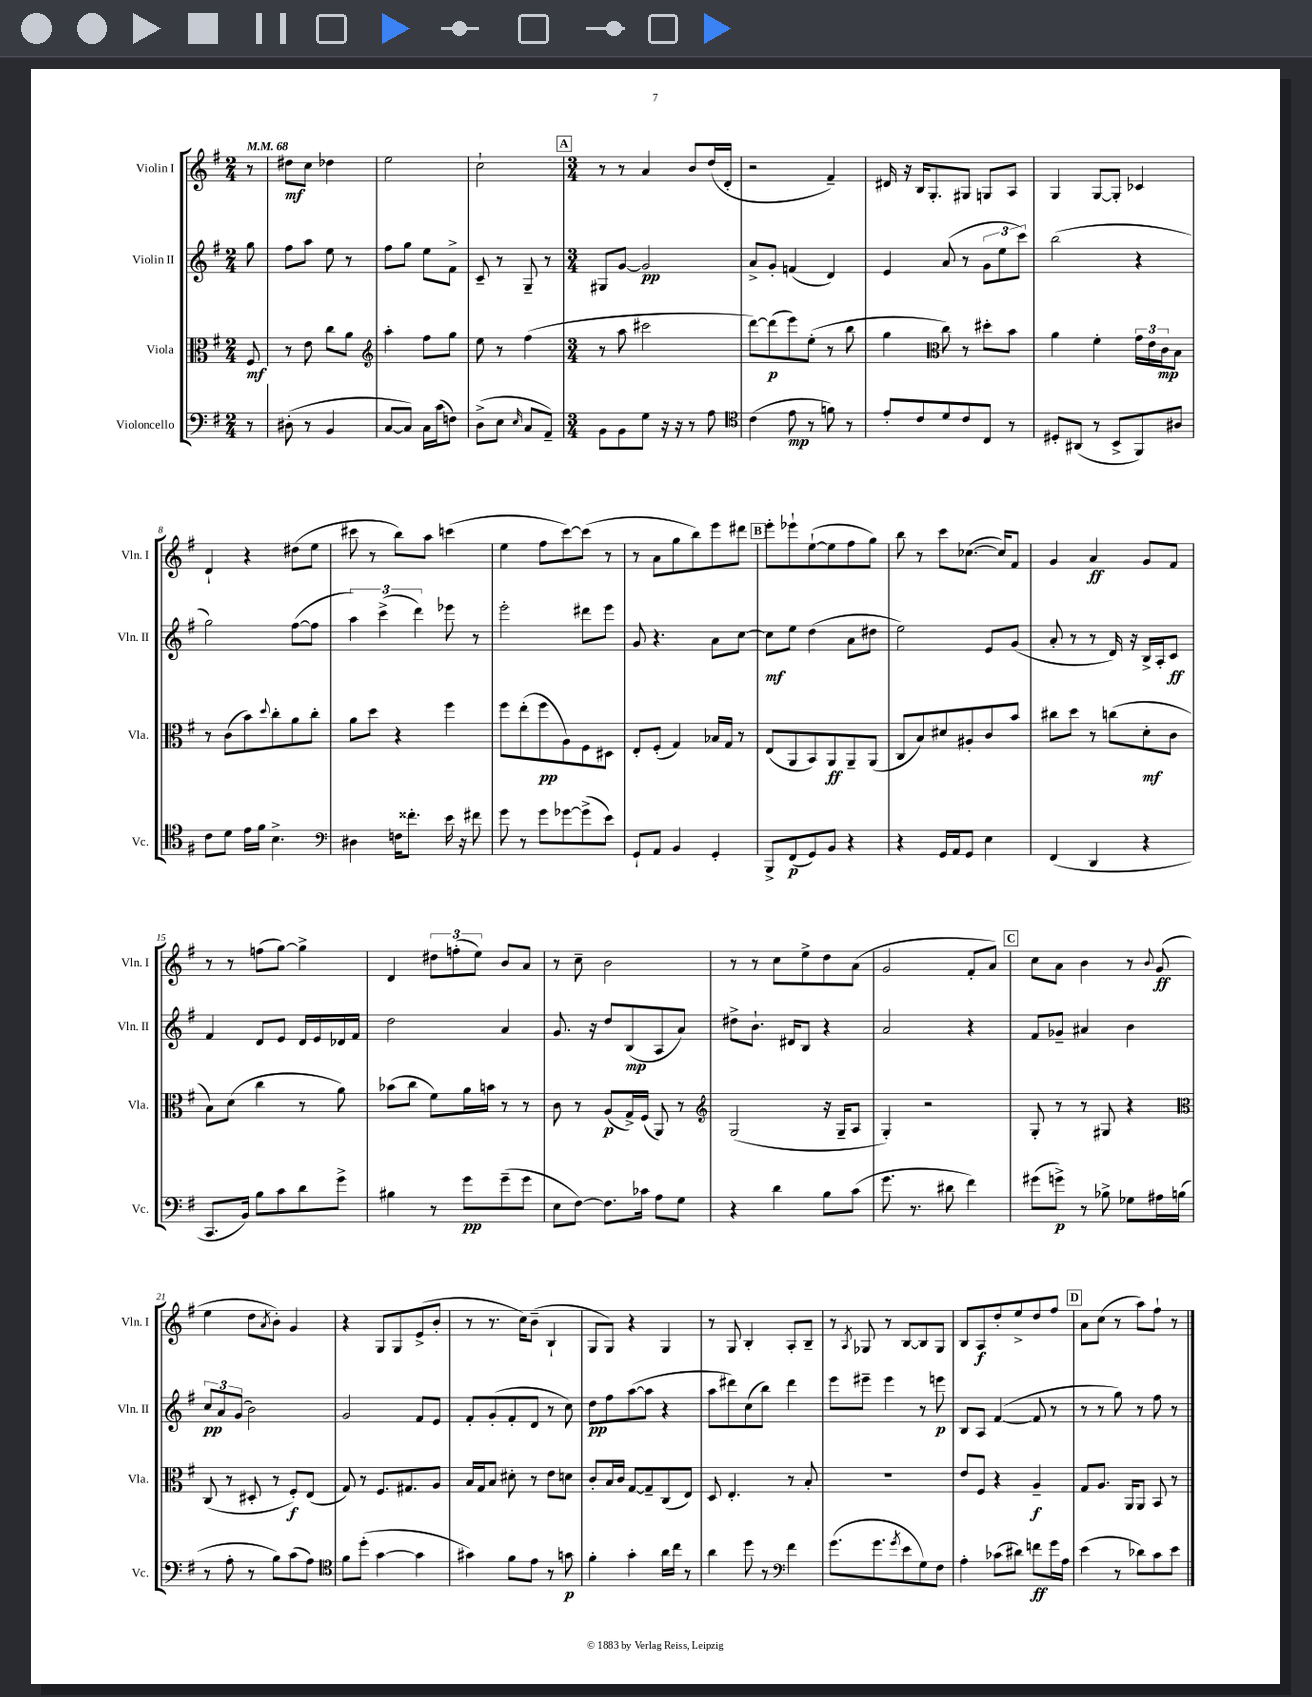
<<
\new StaffGroup <<
\new Staff = "s0" \with { instrumentName = "Violin I" shortInstrumentName = "Vln. I" } {
    \clef treble \key g \major \numericTimeSignature \time 2/4 \partial 8 \tempo 4 = 68
    r8 |
    dis''8\mf c''8 des''4 |
    e''2 |
    c''2-! |
    \mark \markup { \box "A" } \numericTimeSignature \time 3/4 r8 r8 a'4 b'8 d''16( d'16-. |
    r2 fis'4--) |
    dis'16 r16 b16 g8.-. gis8 g8 a8 |
    g4 g8~ g8-. ces'4 |
    d'4-! r4 dis''8( e''8 |
    cis'''8 r8 b''8) a''8 c'''4( |
    e''4 fis''8 c'''8~) c'''8( r8 |
    r8 a'8 g''8 b''8) e'''8 dis'''8 |
    \mark \markup { \box "B" } e'''8-. ees'''8-! e''8~-!( e''8 fis''8 g''8) |
    b''8 r8 c'''8 ces''8.~( ces''16) fis'8 |
    g'4 a'4\ff g'8 fis'8 |
    r8 r8 f''8( g''8~) g''4-> |
    d'4 \tuplet 3/2 { dis''8 f''8-.( e''8) } b'8 a'8 |
    r8 c''8-- b'2 |
    r8 r8 c''8 e''8-> d''8 a'8( |
    g'2 fis'8-. a'8) |
    \mark \markup { \box "C" } c''8 a'8 b'4 r8 \appoggiatura { b'8 } g'8\ff( |
    e''4 d''8 \acciaccatura { a'8 } b'8-.) g'4 |
    r4 g8 g8 e'8->( b'8-. |
    r8 r8. c''16) b'8--( b4-! |
    g8 g8) r4 g4 |
    r8 g8 b4-. a8-. b8-- |
    r8 \acciaccatura { a8 } ges8 r8 b8~ b8 ges8 |
    b8 a8\f d''8-. e''8-> d''8 fis''8 |
    \mark \markup { \box "D" } a'8 c''8( r8 a''8) fis''8-! r8 \bar "|." |
}
\new Staff = "s1" \with { instrumentName = "Violin II" shortInstrumentName = "Vln. II" } {
    \clef treble \key g \major \numericTimeSignature \time 2/4 \partial 8
    g''8 |
    fis''8 a''8 e''8 r8 |
    fis''8 g''8 e''8 fis'8-> |
    c'8-- r8 g8-- r8 |
    \mark \markup { \box "A" } \numericTimeSignature \time 3/4 gis8 g'8~ g'2\pp |
    a'8-> g'8-. f'4( d'4) |
    e'4 a'8( r8 \tuplet 3/2 { g'8 e''8 c'''8) } |
    b''2( r4 |
    g''2) fis''8~( fis''8 |
    \tuplet 3/2 { a''4) c'''4->( d'''4) } ees'''8 r8 |
    e'''2-. dis'''8 e'''8 |
    g'8 r4. a'8 c''8~ |
    \mark \markup { \box "B" } c''8\mf e''8 d''4( a'8 dis''8 |
    e''2) e'8 g'8( |
    a'8-. r8 r8 d'16) r16 b16-> a16-. c'8\ff |
    fis'4 d'8 e'8 d'16 e'16 des'16 fis'16 |
    d''2 a'4 |
    g'8. r16 d''8 b8\mp( a8 a'8) |
    dis''8-> b'8.-! dis'16 b8 r4 |
    a'2 r4 |
    \mark \markup { \box "C" } fis'8 ges'8-- ais'4 b'4 |
    \tuplet 3/2 { c''8\pp a'8 g'8( } b'2) |
    g'2 fis'8 e'8 |
    fis'8-. g'8-.( fis'8-. d'8 r8 c''8) |
    d''8\pp fis''8 a''8~( a''8 r4 |
    a''8 dis'''8) c''8( b''8) dis'''4 |
    e'''8 eis'''8-- eis'''4 r8 e'''8\p |
    b8 a8 fis'4~( fis'8 r8 |
    \mark \markup { \box "D" } r8 r8 g''8) r8 fis''8 r8 \bar "|." |
}
\new Staff = "s2" \with { instrumentName = "Viola" shortInstrumentName = "Vla." } {
    \clef alto \key g \major \numericTimeSignature \time 2/4 \partial 8
    fis8\mf |
    r8 e'8 c''8 a'8 |
    \clef treble a''4-. fis''8 g''8 |
    e''8 r8 fis''4( |
    \mark \markup { \box "A" } \numericTimeSignature \time 3/4 r8 a''8 cis'''2 |
    d'''8~) d'''8\p( e'''8) e''8-.( r8 b''8 |
    g''4 \clef alto c''8) r8 dis''8-. b'8 |
    a'4 fis'4-. \tuplet 3/2 { g'16 e'16 c'16\mp } b8 |
    r8 c'8( b'8) \appoggiatura { d''8 } c''8-. a'8 c''8-. |
    a'8 d''8 r4 fis''4 |
    fis''8 e''8-.( fis''8\pp a8) fis8 dis8 |
    e8-. fis8-.( g4) bes16 g16 r8 |
    \mark \markup { \box "B" } e8( a,8 b,8) a,8\ff a,8-- a,8( |
    c8 b8) dis'8 ais8-. c'8 b'8 |
    cis''8 d''8 r8 c''8( d'8-.\mf c'8 |
    b8) d'8( c''4 r8 a'8) |
    bes'8( c''8 fis'8) a'16 b'16 r8 r8 |
    c'8 r8 a8\p( g16->) fis16( a,8) r8 |
    \clef treble g2( r16 g16-- a8 |
    g4-.) r2 |
    \mark \markup { \box "C" } g8-. r8 r8 gis8 r4 |
    \clef alto c8( r8 dis8-. r8 fis8-.\f) e8( |
    g8) r8 fis8. gis8. a8 |
    b16 g16 b8 dis'8-. r8 e'8 d'8 |
    c'8-. b16 c'16 g8~ g8-- c8( e8) |
    d8 e4.-. r8 b8-. |
    R2. |
    e'8 fis8 r4 a4--\f |
    \mark \markup { \box "D" } g8 a8. a,16 a,8 b,8 r8 \bar "|." |
}
\new Staff = "s3" \with { instrumentName = "Violoncello" shortInstrumentName = "Vc." } {
    \clef bass \key g \major \numericTimeSignature \time 2/4 \partial 8
    r8 |
    dis8-.( r8 b,4 |
    c8~ c8) c16 c'16( f8) |
    d8->( e8 \grace { e16 } c8 a,8--) |
    \mark \markup { \box "A" } \numericTimeSignature \time 3/4 b,8 b,8 g8 r16 r16 r8 a8 |
    \clef tenor c'4( e'8\mp r8 f'8) r8 |
    e'8-. c'8 d'8 c'8 c8 r8 |
    dis8-. ais,8( r8 b,8-> fis,8) ais8 |
    c'8 d'8 e'16 fis'16 b4.-> |
    \clef bass dis4 f16 fisis'8.-. e'16 r16 fis'8 |
    g'8 r8 g'8 ges'8~ ges'8->( e'8) |
    g,8-! a,8 b,4 g,4-. |
    \mark \markup { \box "B" } b,,8-> fis,8\p( g,8) b,8 r4 |
    r4 g,16 a,16 g,8 e4 |
    fis,4( d,4 r4 |
    c,8. b,16) b8 c'8 d'8 g'8-> |
    bis4 r8 g'8\pp g'8--( g'8 |
    e8 fis8~) fis8. ces'16 a8 g8 |
    r4 d'4 b8 c'8( |
    g'8. r8. dis'8 fis'4) |
    \mark \markup { \box "C" } gis'8( g'8->\p) r8 bes8-> ges8 ais16 b16( |
    r8 a8-. r8 b8) c'8( a8) |
    \clef tenor fis'8 d''8-.( g'4~ g'4 |
    gis'4) fis'8 e'8 r8 g'8\p |
    fis'4-. g'4-. a'16 c''16 r8 |
    a'4 d''8 r8 \clef bass fis'4 |
    g'8.( g'8. \acciaccatura { g'8 } e'8 g8) fis8 |
    a4-. ces'8( dis'8) f'8\ff g'16 a16 |
    \mark \markup { \box "D" } e'4( r8 des'8) c'8 e'8 \bar "|." |
}
>>
>>
